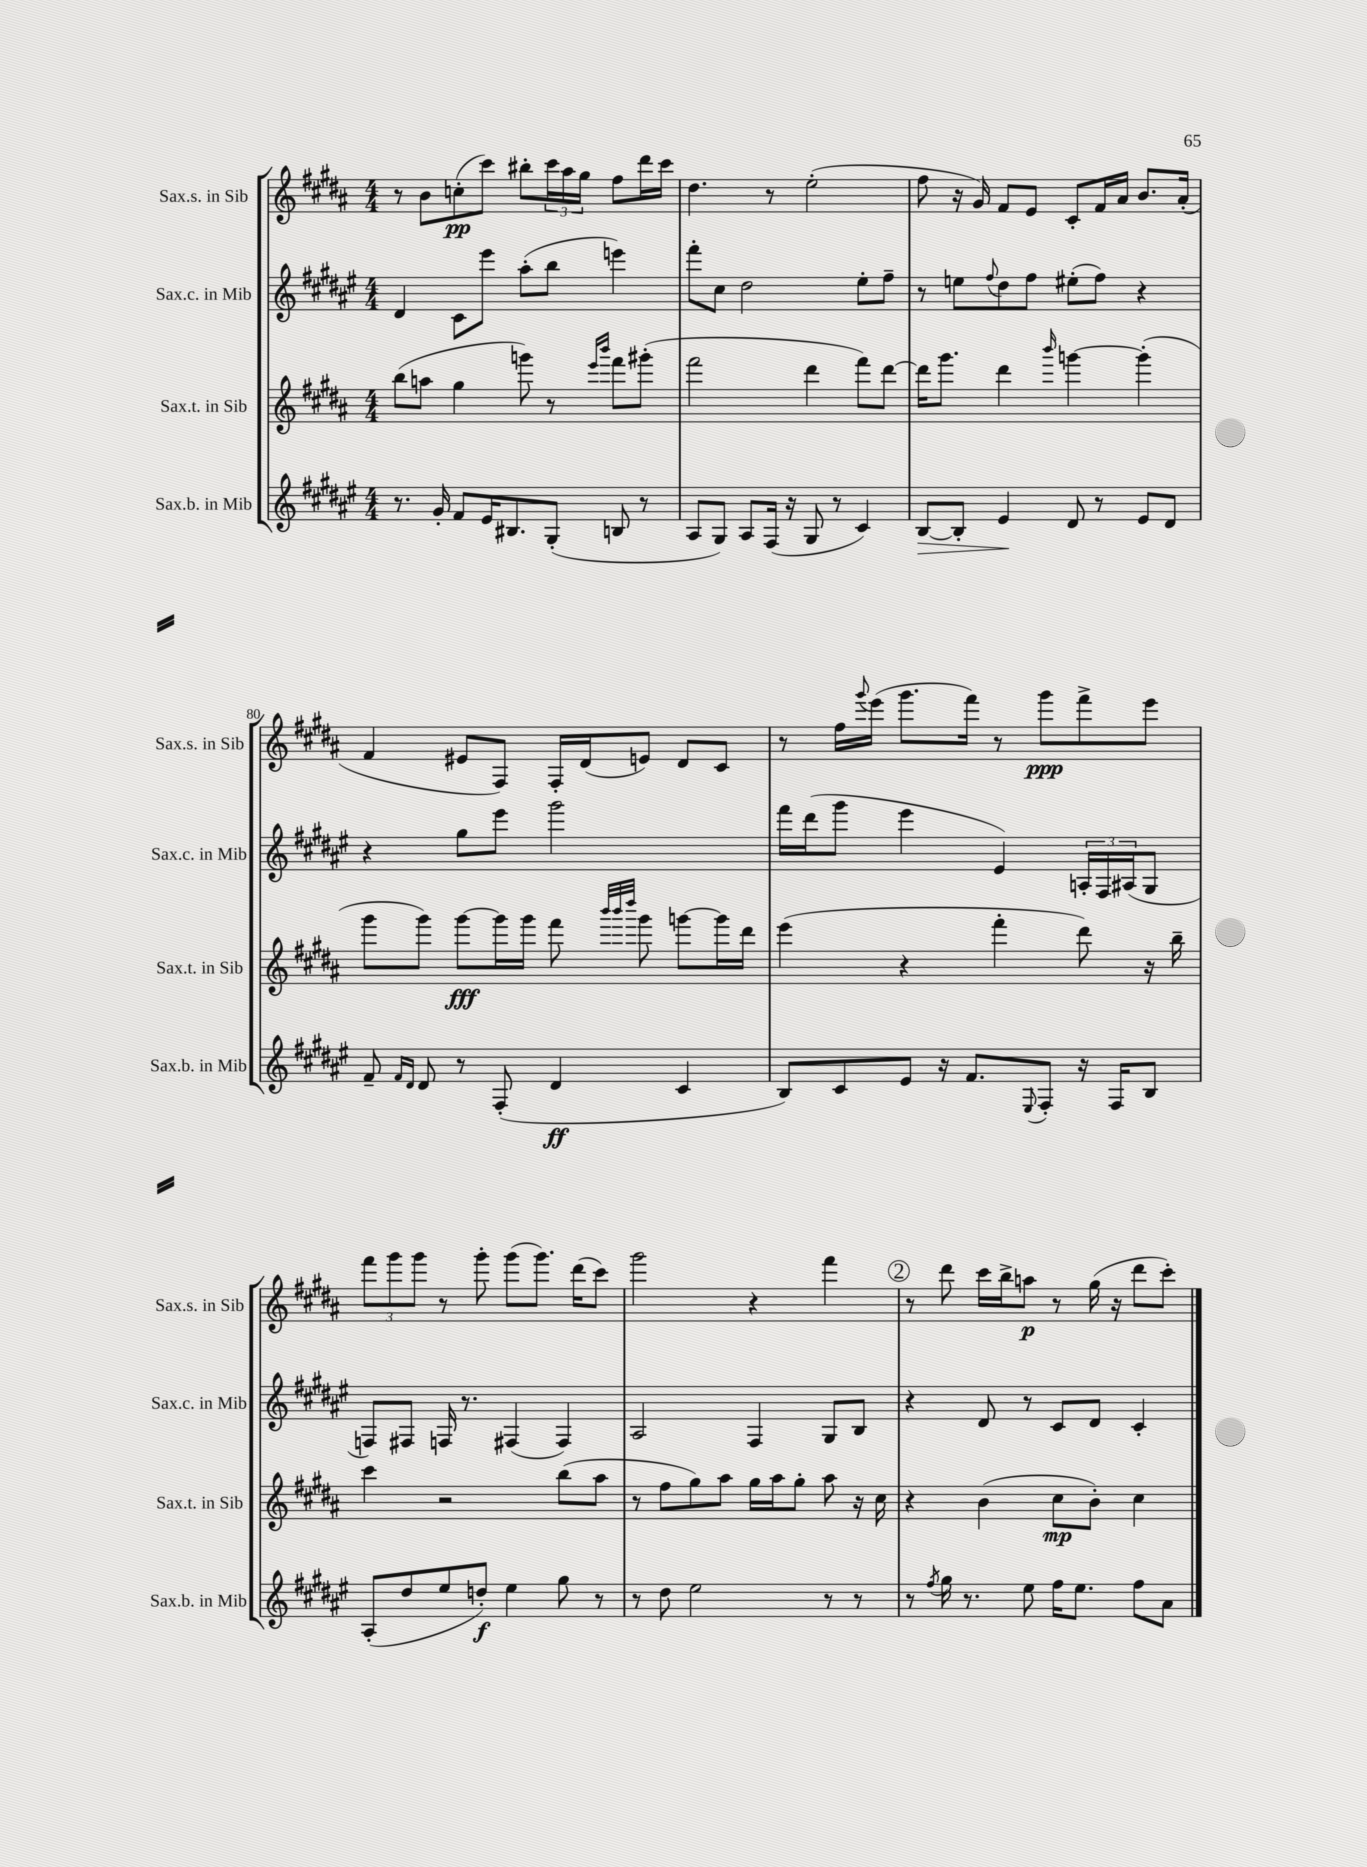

**kern	**dynam	**kern	**dynam	**kern	**kern	**dynam
*part4	*part4	*part3	*part3	*part2	*part1	*part1
*staff4	*staff4	*staff3	*staff3	*staff2	*staff1	*staff1
*I"Sax.b. in Mib	*	*I"Sax.t. in Sib	*	*I"Sax.c. in Mib	*I"Sax.s. in Sib	*
*I'Sax.b. in Mib	*	*I'Sax.t. in Sib	*	*I'Sax.c. in Mib	*I'Sax.s. in Sib	*
*clefG2	*	*clefG2	*	*clefG2	*clefG2	*
*k[f#c#g#d#a#e#]	*	*k[f#c#g#d#a#]	*	*k[f#c#g#d#a#e#]	*k[f#c#g#d#a#]	*
*M4/4	*	*M4/4	*	*M4/4	*M4/4	*
=77	=77	=77	=77	=77	=77	=77
8.r	.	(8bb\L	.	4d#/	8r	.
.	.	8aan\J	.	.	8b\L	.
16g#'/	.	.	.	.	.	.
8f#/L	.	4gg#\	.	8c#\L	(8ccn'\	pp
16e#/K	.	.	.	8eee#\J	8ccc#\J)	.
8.B#X/	.	.	.	.	.	.
.	.	8gggn\)	.	(8aa#'\L	8bb#X'\L	.
(8G#'/J	.	8r	.	8bb\J	24ccc#\L	.
.	.	.	.	.	24aa#\	.
.	.	.	.	.	24gg#\JJ	.
.	.	16qqeee/LL	.	.	.	.
.	.	16qqbbb/JJ	.	.	.	.
8Bn/	.	8fff#\L	.	4eeen\)	8ff#\L	.
8r	.	(8ggg#X'\J	.	.	16ddd#\L	.
.	.	.	.	.	16ccc#\JJ	.
=78	=78	=78	=78	=78	=78	=78
8A#/L	.	2fff#\	.	8fff#'\L	4.dd#\	.
8G#/J)	.	.	.	8cc#\J	.	.
8A#/L	.	.	.	2dd#\	.	.
(16F#/Jk	.	.	.	.	8r	.
16r	.	.	.	.	.	.
8G#/	.	4ddd#\	.	.	(2ee'\	.
8r	.	.	.	.	.	.
4c#/)	.	8fff#\L)	.	8ee#'\L	.	.
.	.	[8ddd#\J	.	8ff#~\J	.	.
=79	=79	=79	=79	=79	=79	=79
!	!LO:HP:b	!	!	!	!	!
[8B/L	>	16ddd#\KL]	.	8r	8ff#\	.
.	.	8.ggg#\J	.	.	.	.
8B'/J]	.	.	.	8een\L	16r	.
.	.	.	.	.	16g#/)	.
.	.	.	.	8qqff#/	.	.
4e#/	.	4ddd#\	.	8dd#\	8f#/L	.
.	.	.	.	8ff#\J	8e/J	.
.	.	16qqbbb/	.	.	.	.
8d#/	]	[4gggn\	.	(8ee#X'\L	8c#'/L	.
8r	.	.	.	8ff#\J)	16f#/L	.
.	.	.	.	.	16a#/JJ	.
8e#/L	.	(4ggg'\]	.	4r	8.b/L	.
8d#/J	.	.	.	.	.	.
.	.	.	.	.	(16a#'/Jk	.
!!LO:LB:g=z
=80	=80	=80	=80	=80	=80	=80
8f#~/	.	8ggg#\L	.	4r	4f#/	.
16qqf#/LL	.	.	.	.	.	.
16qqd#/JJ	.	.	.	.	.	.
8d#/	.	8ggg#\J)	.	.	.	.
8r	.	[8ggg#\L	fff	8gg#\L	8e#X/L	.
(8F#'/	.	16ggg#\L]	.	8eee#\J	8F#/J)	.
.	.	16ggg#\JJ	.	.	.	.
4d#/	ff	8fff#\	.	2ggg#\	16F#'/LL	.
.	.	.	.	.	(16d#/J	.
.	.	32qqbbb/LLL	.	.	.	.
.	.	32qqbbb/	.	.	.	.
.	.	32qqdddd#/JJJ	.	.	.	.
.	.	8ggg#\	.	.	8en/J)	.
4c#/	.	[8gggn\L	.	.	8d#/L	.
.	.	16ggg\L]	.	.	8c#/J	.
.	.	16ddd#\JJ	.	.	.	.
=81	=81	=81	=81	=81	=81	=81
8B/L)	.	(4eee\	.	16fff#\LL	8r	.
.	.	.	.	(16ddd#\J	.	.
8c#/	.	.	.	8ggg#\J	16ff#\LL	.
.	.	.	.	.	8qqggg#/	.
.	.	.	.	.	(16eee\JJ	.
8e#/J	.	4r	.	4eee#\	8.ggg#\L	.
16r	.	.	.	.	.	.
8.f#/L	.	.	.	.	16fff#\Jk)	.
.	.	4fff#'\	.	4e#/)	8r	.
8qqE#/	.	.	.	.	.	.
8F#'/J	.	.	.	.	8ggg#\L	ppp
16r	.	8ddd#\)	.	24An'/LL	8fff#^\	.
.	.	.	.	24F#/	.	.
16F#/KL	.	.	.	.	.	.
.	.	.	.	(24A#X/J	.	.
8B/J	.	16r	.	8G#/J	8eee\J	.
.	.	16bb~\	.	.	.	.
!!LO:LB:g=z
=82	=82	=82	=82	=82	=82	=82
(8A#'/L	.	4ccc#\	.	8Fn/L)	12fff#\L	.
.	.	.	.	.	12ggg#\	.
8dd#/	.	.	.	8F#X/J	.	.
.	.	.	.	.	12ggg#\J	.
8ee#/	.	2r	.	16Fn/	8r	.
.	.	.	.	8.r	.	.
8ddn'/J)	f	.	.	.	8ggg#'\	.
4ee#\	.	.	.	(4F#X/	(8ggg#\L	.
.	.	.	.	.	8.ggg#\J)	.
8gg#\	.	(8bb\L	.	4F#/)	.	.
.	.	.	.	.	(16ddd#\KL	.
8r	.	8aa#\J	.	.	8ccc#\J)	.
=83	=83	=83	=83	=83	=83	=83
8r	.	8r	.	2A#/	2ggg#\	.
8dd#\	.	8ff#\L	.	.	.	.
2ee#\	.	8gg#\)	.	.	.	.
.	.	8aa#\J	.	.	.	.
.	.	16gg#\LL	.	4F#/	4r	.
.	.	16aa#\J	.	.	.	.
.	.	8gg#'\J	.	.	.	.
8r	.	8aa#\	.	8G#/L	4fff#\	.
8r	.	16r	.	8B/J	.	.
.	.	16cc#\	.	.	.	.
!!LO:REH:place=s1:t=2
=84	=84	=84	=84	=84	=84	=84
8r	.	4r	.	4r	8r	.
8qff#/	.	.	.	.	.	.
16gg#\	.	.	.	.	8ddd#\	.
8.r	.	.	.	.	.	.
.	.	(4b\	.	8d#/	16ccc#\LL	.
.	.	.	.	.	16bb^\J	.
8ee#\	.	.	.	8r	8aan\J	p
16ff#\KL	.	8cc#\L	mp	8c#/L	8r	.
8.ee#\J	.	.	.	.	.	.
.	.	8b'\J)	.	8d#/J	(16gg#\	.
.	.	.	.	.	16r	.
8ff#\L	.	4cc#\	.	4c#'/	8ddd#\L	.
8a#\J	.	.	.	.	8ccc#'\J)	.
==	==	==	==	==	==	==
*-	*-	*-	*-	*-	*-	*-
